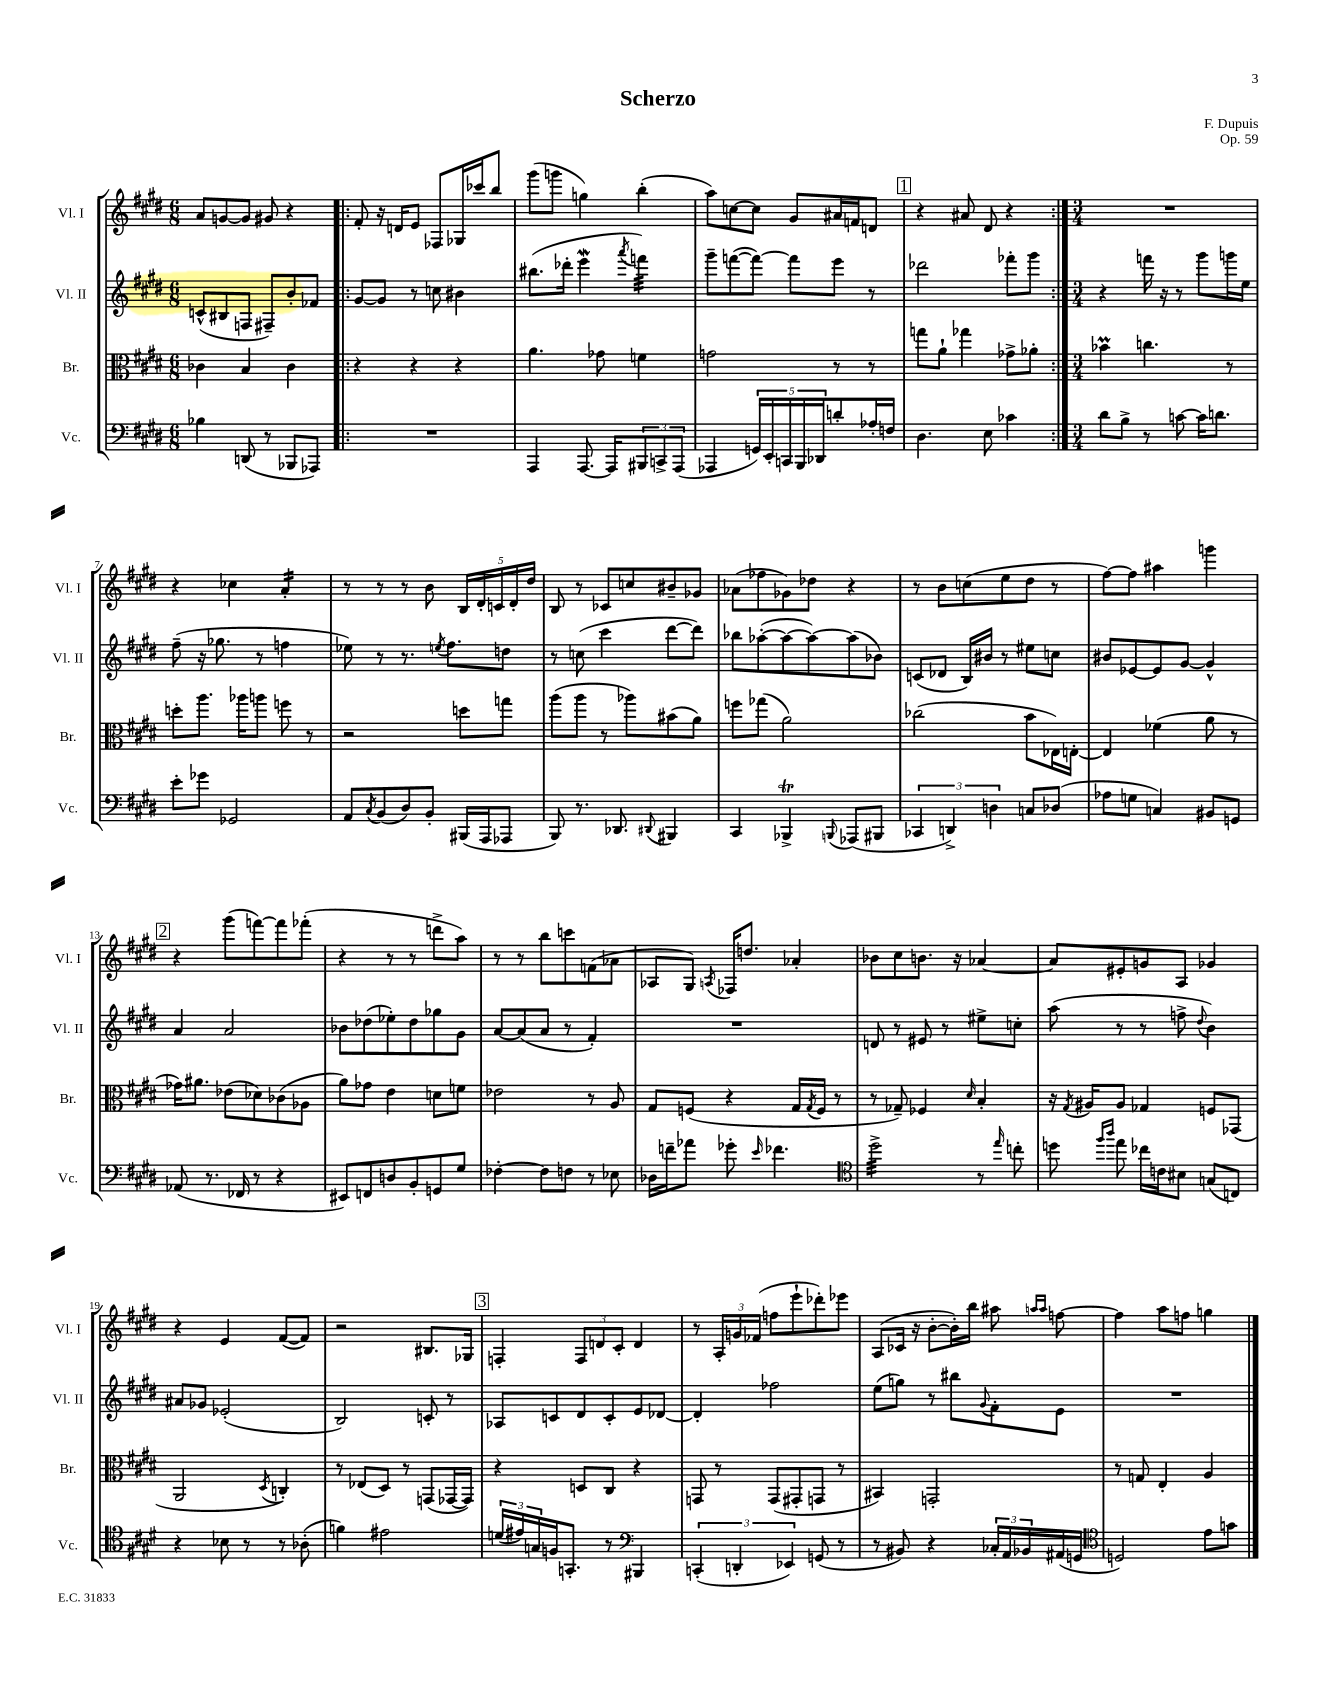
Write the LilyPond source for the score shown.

\header { title = "Scherzo" composer = "F. Dupuis" opus = "Op. 59" }
<<
\new StaffGroup <<
\new Staff = "s0" \with { instrumentName = "Vl. I" shortInstrumentName = "Vl. I" } {
    \clef treble \key e \major \numericTimeSignature \time 6/8
    a'8 g'8~ g'8 gis'8 r4 |
    \repeat volta 2 { fis'8-. r16 d'16 e'8 fes8 ges16 ces'''16 b''8 |
    gis'''8( g'''8 g''4) b''4-.( |
    a''8) c''8~ c''8 gis'8 ais'16 f'16 d'8 |
    \mark \markup { \box "1" } r4 ais'8 dis'8 r4 | }
    \numericTimeSignature \time 3/4 R2. |
    r4 ces''4 a'4:16-. |
    r8 r8 r8 b'8 \tuplet 5/4 { b16 dis'16-. c'16 dis'16-. dis''16 } |
    b8 r8 ces'8 c''8 bis'8-- ges'8 |
    aes'8( fes''8 ges'8) des''8 r4 |
    r8 b'8 c''8( e''8 dis''8 r8 |
    fis''8~) fis''8 ais''4 g'''4 |
    \mark \markup { \box "2" } r4 gis'''8( f'''8~) f'''8 fes'''8-.( |
    r4 r8 r8 d'''8-> a''8) |
    r8 r8 b''8 c'''8 f'8( aes'8 |
    aes8 gis8) \acciaccatura { a8 } fes16 d''8. aes'4-. |
    bes'8 cis''8 b'8. r16 aes'4~ |
    aes'8 eis'8-. g'8 a8 ges'4 |
    r4 e'4 fis'8~( fis'8) |
    r2 bis8. ges16 |
    \mark \markup { \box "3" } f4-. \tuplet 3/2 { f8 d'8 cis'8-. } d'4 |
    r8 \tuplet 3/2 { a16-. g'16 fes'16( } f''8 e'''8-! des'''8-.) ees'''8 |
    a8( ces'16 r16 b'8~-. b'16-.) b''16 ais''8 \grace { a''16 a''16 } f''8~ |
    f''4 a''8 f''8 g''4 \bar "|." |
}
\new Staff = "s1" \with { instrumentName = "Vl. II" shortInstrumentName = "Vl. II" } {
    \clef treble \key e \major \numericTimeSignature \time 6/8
    c'8-^( bis8 f8 fis8--) b'8-. fes'8 |
    \repeat volta 2 { gis'8~ gis'8 r8 c''8 bis'4 |
    bis''8.( des'''16-. e'''4\mordent \acciaccatura { a'''8 } f'''4:32) |
    gis'''8-- f'''8~( f'''8~) f'''8 e'''8 r8 |
    \mark \markup { \box "1" } des'''2 fes'''8-. gis'''8 | }
    \numericTimeSignature \time 3/4 r4 f'''16 r16 r8 gis'''8 g'''16 e''16 |
    fis''8--( r16 ges''8. r8 f''4 |
    ees''8) r8 r8. \acciaccatura { e''8 } fis''8. d''8 |
    r8 c''8( cis'''4 dis'''8~ dis'''8) |
    bes''8 aes''8~-.( aes''8~ aes''8~) aes''8( bes'8) |
    c'8( des'8 b16) bis'16 r8 eis''8 c''8 |
    bis'8 ees'8~ ees'8 gis'8~ gis'4-^ |
    \mark \markup { \box "2" } a'4 a'2 |
    bes'8 des''8( ees''8-.) des''8 ges''8 gis'8 |
    a'8~ a'8( a'8 r8 fis'4-.) |
    R2. |
    d'8 r8 eis'8 r8 eis''8-> c''8-. |
    a''8( r8 r8 f''8-> \appoggiatura { dis''8 } b'4) |
    ais'8 ges'8 ees'2-.( |
    b2) c'8-. r8 |
    \mark \markup { \box "3" } aes8 c'8 dis'8 c'8-. e'8 des'8~ |
    des'4-. fes''2 |
    e''8( g''8) r8 bis''8 \appoggiatura { gis'8 } fis'8-. e'8 |
    R2. \bar "|." |
}
\new Staff = "s2" \with { instrumentName = "Br." shortInstrumentName = "Br." } {
    \clef alto \key e \major \numericTimeSignature \time 6/8
    ces'4 b4 ces'4 |
    \repeat volta 2 { r4 r4 r4 |
    a'4. ges'8 f'4 |
    g'2 r8 r8 |
    \mark \markup { \box "1" } g''8 a'8-! ges''4 ges'8-> aes'8-. | }
    \numericTimeSignature \time 3/4 bes'4\prall c''4. r8 |
    d''8-. a''8. aes''16 a''8 f''8 r8 |
    r2 d''8 g''8 |
    a''8( a''8 r8 aes''8) bis'8( a'8) |
    f''8 ges''8( a'2) |
    ces''2( b'8 ees16) e16~-. |
    e4 fes'4( a'8 r8 |
    \mark \markup { \box "2" } ges'16) ais'8. ees'8( des'8) ces'8( aes8 |
    a'8) ges'8 e'4 d'8 f'8 |
    ees'2 r8 a8 |
    gis8 f8( r4 gis16 \acciaccatura { gis8 } f16 r8 |
    r8 ges8--) fes4 \grace { dis'16 } b4-. |
    r16 \acciaccatura { gis8 } ais16 ais8 ges4 f8 ges,8( |
    a,2 \acciaccatura { dis8 } c4-.) |
    r8 ees8( dis8) r8 g,8( ges,16~ ges,16) |
    \mark \markup { \box "3" } r4 d8 cis8 r4 |
    g,8 r8 g,8( gis,8-. g,8 r8 |
    bis,4) g,2-. |
    r8 g8 e4-. a4 \bar "|." |
}
\new Staff = "s3" \with { instrumentName = "Vc." shortInstrumentName = "Vc." } {
    \clef bass \key e \major \numericTimeSignature \time 6/8
    bes4 d,8( r8 bes,,8 aes,,8) |
    \repeat volta 2 { R2. |
    a,,4 a,,8.~ a,,16 \tuplet 3/2 { bis,,8 c,8-> a,,8( } |
    aes,,4 \tuplet 5/4 { g,16) e,16-. c,16 b,,16 des,16 } d'8-. aes16-. f16 |
    \mark \markup { \box "1" } dis4. e8 ces'4 | }
    \numericTimeSignature \time 3/4 dis'8 b8-> r8 c'8~ c'16 d'8. |
    e'8-. ges'8 ges,2 |
    a,8 \acciaccatura { cis8 } b,8( dis8) b,8-. bis,,16( a,,16 aes,,8 |
    b,,8) r8. des,8. \appoggiatura { dis,8 } bis,,4 |
    cis,4 bes,,4->\trill \appoggiatura { b,,8 } aes,,8( bis,,8 |
    \tuplet 3/2 { ces,4 d,4->) d4 } c8 des8( |
    aes8 g8 c4) bis,8 g,8 |
    \mark \markup { \box "2" } aes,8( r8. fes,16 r8 r4 |
    eis,8) f,8 d8 b,8-. g,8 gis8 |
    fes4~-. fes8 f8 r8 ees8 |
    des16 f'16-- aes'8 ges'8-. \grace { e'16 } fes'4. |
    \clef tenor dis''2:32-> r8 \grace { e''16 } c''8-. |
    d''8 \grace { fis''16 a''16 } e''8 ces''16 c'16 bis8 g8( c8) |
    r4 bes8 r8 r8 aes8-.( |
    f'4) eis'2 |
    \mark \markup { \box "3" } \tuplet 3/2 { d'16( eis'16) g16 } f16 g,8.-. r8 \clef bass bis,,4 |
    \tuplet 3/2 { c,4-.( d,4-. ees,4) } g,8( r8 |
    r8 bis,8) r4 \tuplet 3/2 { ces16-. a,16 bes,16 } ais,16( g,16 |
    \clef tenor d2) e'8 g'8 \bar "|." |
}
>>
>>
